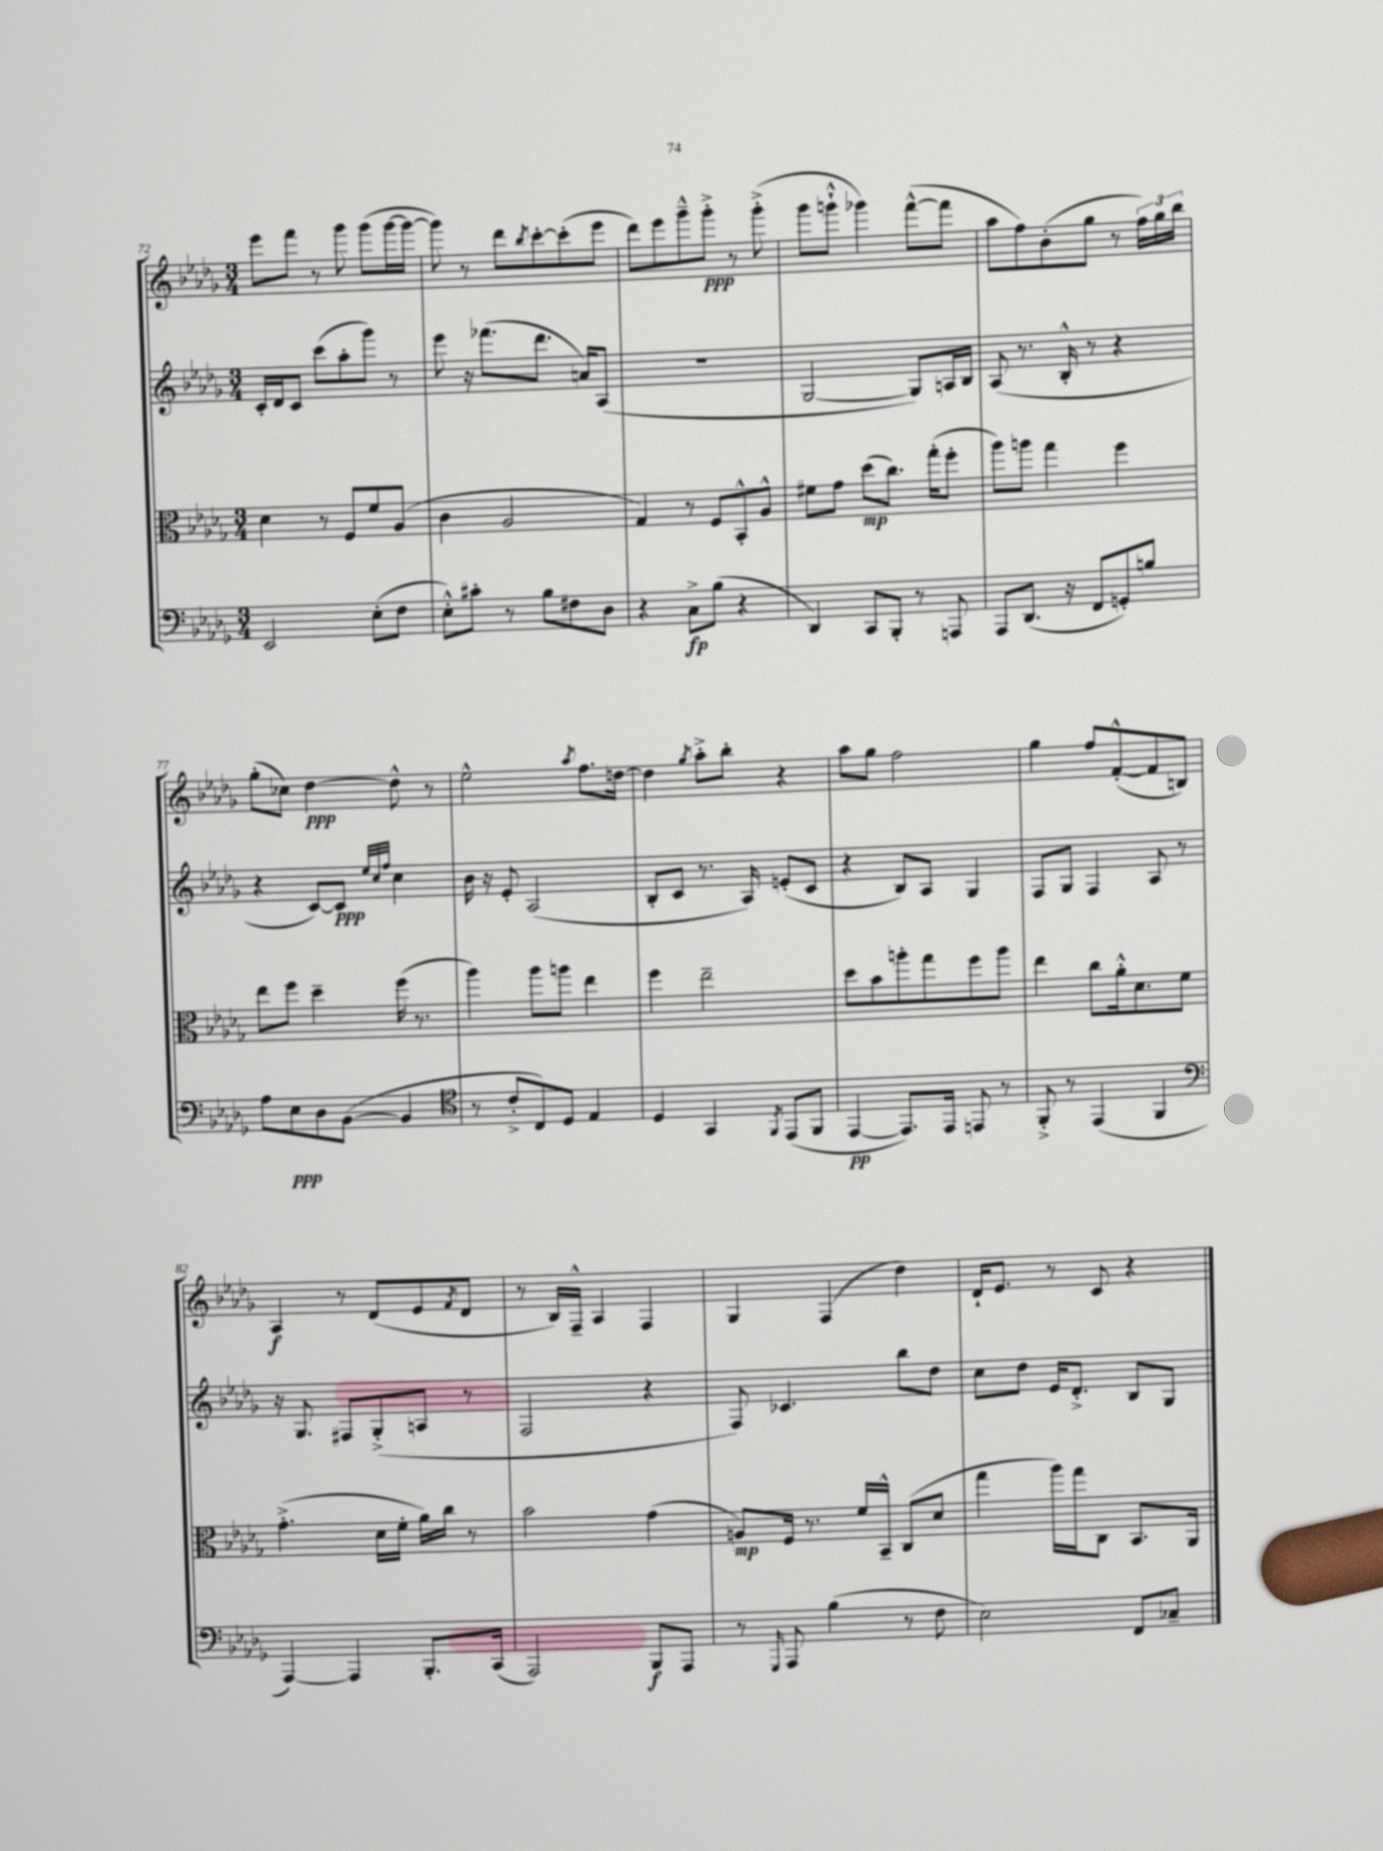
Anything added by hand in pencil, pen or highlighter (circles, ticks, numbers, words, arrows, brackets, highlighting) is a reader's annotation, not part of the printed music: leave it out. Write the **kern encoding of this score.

**kern	**kern	**kern	**kern
*staff4	*staff3	*staff2	*staff1
*clefF4	*clefC3	*clefG2	*clefG2
*k[b-e-a-d-g-]	*k[b-e-a-d-g-]	*k[b-e-a-d-g-]	*k[b-e-a-d-g-]
*M3/4	*M3/4	*M3/4	*M3/4
2EE-	4d-	16c'	8eee-
.	.	16d-	.
.	.	8c	8fff
.	8r	(8ccc	8r
.	8F	8aa-'	8ggg-
(8E-'	8f	8ggg-)	(8ggg-
8F	(8A-	8r	[16ggg-
.	.	.	16ggg-_
=	=	=	=
8E-'^^)	4c	8eee-	8ggg-])
8c#'	.	16r	8r
.	.	(8.fff-	.
8r	2A-	.	8ddd-
.	.	.	8qbb-
8B-	.	8.ddd-	[8ccc'
8F#	.	.	(8ccc']
.	.	16a)	.
8D-	.	(8A-	8eee-
=	=	=	=
4r	4G-)	2.r	8ddd-)
.	.	.	8eee-
8C^	8r	.	8ggg-~^^
(8B-	8F	.	8ggg-'^
4r	8BB-'^^	.	8r
.	8A-^^	.	(8ggg-'^
=	=	=	=
4DD-)	8f#	[2G-	8ggg-
.	8g-	.	8ggg`^^
8CC	(8dd-	.	4ggg-)
8BBB-'	8.cc)	.	.
8r	.	8G-])	([8fff^^
.	(16gg-'	.	.
8AAA	8ff'	16A	8fff]
.	.	16B-	.
=	=	=	=
8AAA-	8aa-)	(8A-	8aa-
(8.DD-	8aa	8.r	8ff)
.	4gg-	.	(8b-'
16r	.	16B-'^^	.
8FF	.	8r	8gg-
8GG')	4ff	4r	8r
8B	.	.	24ff)
.	.	.	24gg-
.	.	.	24bb-
=	=	=	=
8A-	8ee-	4r	(8gg-'
8E-	8ff	.	8cc-)
8D-	4dd-~	[8c)	[4dd-
([8BB-	.	8c]	.
.	.	32qqee-	.
.	.	32qqcc	.
.	.	32qqff	.
4BB-]	(16ff	4cc	8dd-^^]
.	8.r	.	.
.	.	.	8r
=	=	=	=
*clefC4	*	*	*
8r	4aa-)	16b-	2ee-^^
.	.	16r	.
8c'^	.	8e-'	.
8C)	8aa-	(2A-	.
8D-	8aa	.	.
.	.	.	8qaa-
4E-	4ee-	.	8.ff
.	.	.	[16dd
=	=	=	=
4D-	4ff	8B-'	4dd]
.	.	8c	.
.	.	.	8qgg-
4GG-	2ee-~	8.r	8aa-'^
.	.	.	8bb-'
.	.	16A-)	.
8qFF	.	.	.
(8EE-	.	(8e'	4r
8FF	.	8c	.
=	=	=	=
[4EE-	8dd-	4r	8aa-
.	8b-	.	8gg-
8.EE-])	8aa'	8B-)	2ff
.	8gg-	8A-	.
16EE-	.	.	.
8EE	8ff	4G-	.
8r	8aa	.	.
=	=	=	=
8FF'^	4ee-	8F	4gg-
8r	.	8G-	.
(4EE-	8cc	4F	8ff
.	16a-'^^	.	([8f'^^
.	8.d-	.	.
4FF	.	8A-	8f]
.	8f	8r	8B)
=	=	=	=
*clefF4	*	*	*
[4AAA-)	(4.g-'^	16r	4A-
.	.	8.G-	.
4AAA-]	.	8F#	8r
.	16d-	(8G-'^	(8d-
.	16f'	.	.
8.BBB-'	16a-)	8A	8e-
.	16cc	.	.
.	.	.	8qf
.	8r	8r	8d-
(16CC	.	.	.
=	=	=	=
2AAA-)	2b-	2F	8r
.	.	.	16B-)
.	.	.	16F~^^
.	.	.	4A-
8BBB-	(4g-	4r	4F
8AAA-	.	.	.
=	=	=	=
8r	8A)	8F)	4G-
16qqGGG-	.	.	.
8AAA-	16F	4.c-	.
.	8.r	.	.
(4B-	.	.	(4F
.	16f	.	.
.	16BB-~^^	.	.
8r	(8C	8bb-	4dd-)
8F	8d-	8dd-	.
=	=	=	=
2E-)	4gg-	8cc	16d-`
.	.	.	8.e-
.	.	8dd-	.
.	16aa-)	16e-	8r
.	16gg-	8.d-'^	.
.	8C	.	8c
8FF	8.BB-	8B-	4r
8C-~	.	8G-	.
.	16AA-	.	.
==	==	==	==
*-	*-	*-	*-
